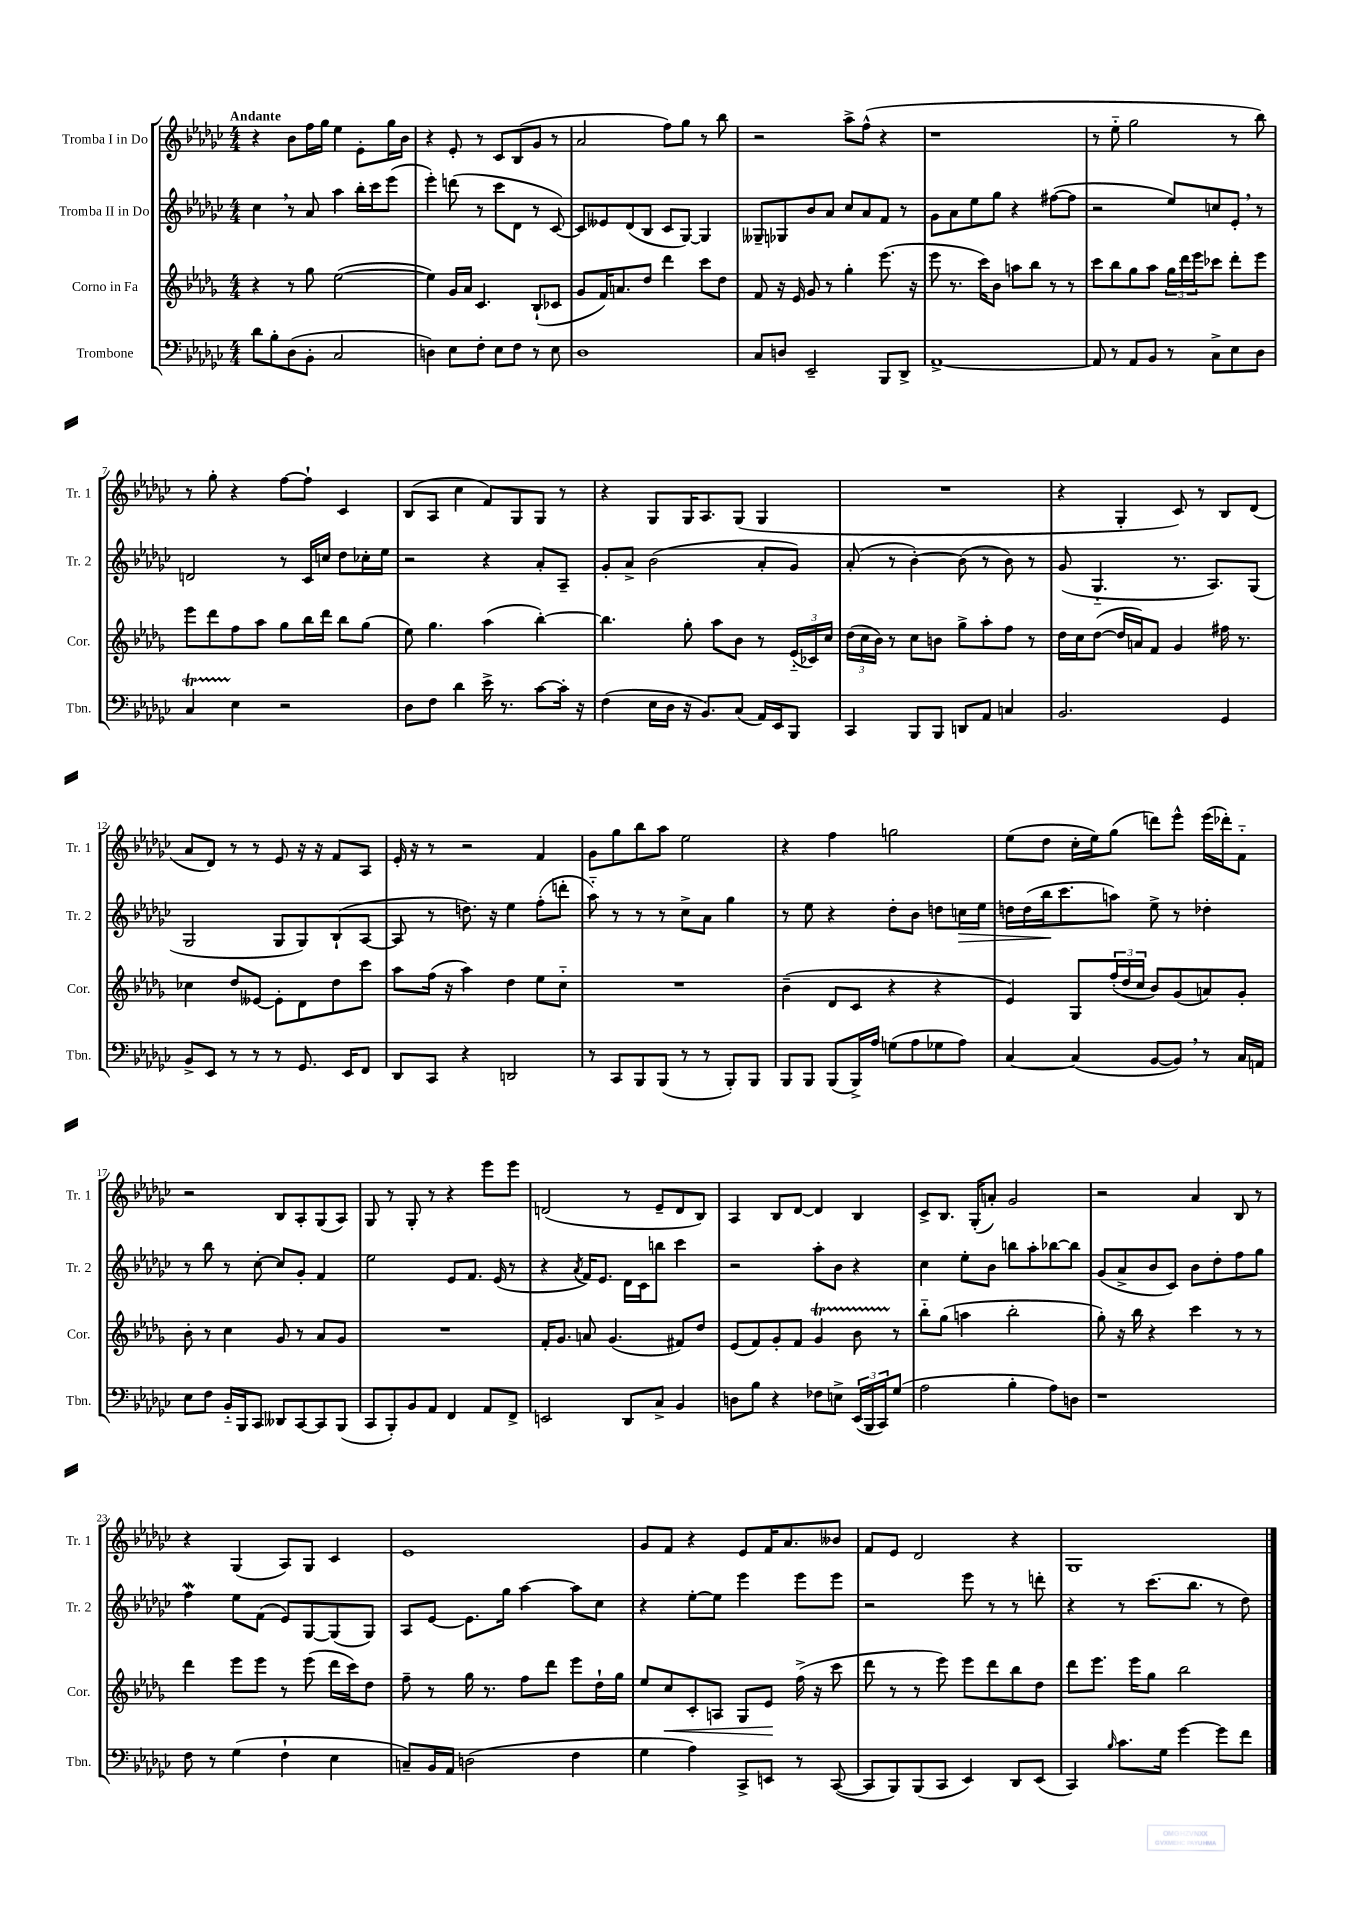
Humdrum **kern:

**kern	**kern	**kern	**kern
*staff4	*staff3	*staff2	*staff1
*clefF4	*clefG2	*clefG2	*clefG2
*k[b-e-a-d-g-c-]	*k[b-e-a-d-g-]	*k[b-e-a-d-g-c-]	*k[b-e-a-d-g-c-]
*M4/4	*M4/4	*M4/4	*M4/4
8d-\L	4r	4cc-\	4r
8B-'\	.	.	.
(8D-\	8r	8r	8b-\L
8BB-'\J	8gg-\	8a-/	16ff\L
.	.	.	16gg-\JJ
2C-/	([2ee-\	4aa-\	4ee-\
.	.	16bb-'\LL	8e-'\L
.	.	16ccc-\J	.
.	.	(8eee-\J	16gg-\L
.	.	.	16b-\JJ
=	=	=	=
4D\)	4ee-\])	4eee-'\)	4r
8E-\L	16g-/LL	(8ddd\	8e-'/
.	16a-/JJ	.	.
8F'\J	4.c/	8r	8r
8E-\L	.	8ccc-\L	8c-/L
8F\J	.	8d-\J	(8B-/
8r	(8B-`/L	8r	8g-/J
8E-\	8c-/J	[8c-/)	8r
=	=	=	=
1D-	8g-/L	8c-/]L	2a-/
.	16f/K)	8e--/	.
.	8.a/	.	.
.	.	(8d-/	.
.	8dd-/J	8B-/J	.
.	4ddd-\	8c-/L	8ff\L)
.	.	[8G-/J)	8gg-\J
.	8ccc\L	4G-/]	8r
.	8dd-\J	.	8bb-\
=	=	=	=
8C-/L	8f/	8G--~/L	2r
8D/J	16r	8G-/	.
.	16e-/	.	.
2EE-~/	8g-/	8b-/	.
.	8r	8a-/J	.
.	4gg-'\	8cc-/L	8aa-^\L
.	.	8a-/	(8ff^^\J
8BBB-/L	(8.eee-\	8f/J	4r
8DD-^/J	.	8r	.
.	16r	.	.
=	=	=	=
[1AA-^	8eee-\	8g-\L	1r
.	8.r	8a-\	.
.	.	8ee-\	.
.	16ccc\LK)	.	.
.	8b-\J	8gg-\J	.
.	8aa\L	4r	.
.	8bb-\J	.	.
.	8r	([8ff#\L	.
.	8r	8ff#\]J	.
=	=	=	=
8AA-/]	8ccc\L	2r	8r
8r	8bb-\	.	8ee-'~\
8AA-/L	8gg-\	.	2gg-\
8BB-/J	8aa-\J	.	.
8r	24gg-\LL	8ee-/L)	.
.	24ddd-\	.	.
.	24eee-\J	.	.
8C-^\L	8ccc-\J	8cc/	.
8E-\	8ddd-'\L	8e-'/J	8r
8D-\J	8eee-\J	8r	8bb-\)
=	=	=	=
4C-/	8eee-\L	2d/	8r
.	8ddd-\	.	8gg-'\
4E-\	8ff\	.	4r
.	8aa-\J	.	.
2r	8gg-\L	8r	[8ff\L
.	16bb-\L	16c-/LL	8ff`\]J
.	16ddd-\JJ	16cc/JJ	.
.	8bb-\L	8dd-\L	4c-/
.	(8gg-\J	16cc-'\L	.
.	.	16ee-\JJ	.
=	=	=	=
8D-\L	8ee-\)	2r	(8B-/L
8F\J	4.gg-\	.	8A-/J
4d-\	.	.	4cc-\
16e-^\	(4aa-\	4r	8f/L)
8.r	.	.	.
.	.	.	8G-/
[8c-\L	[4bb-'\)	8a-'/L	8G-/J
16c-'\]Jk	.	8A-~/J	8r
16r	.	.	.
=	=	=	=
(4F\	4.bb-\]	8g-'/L	4r
.	.	8a-^/J	.
16E-\LL	.	(2b-\	8G-/L
16D-\JJ	.	.	.
16r	8gg-'\	.	16G-/K
8.BB-/L)	.	.	8.A-/
.	8aa-\L	.	.
(8C-/J	8b-\J	.	(8G-/J
16AA-/LL)	8r	8a-'/L	4G-/
16EE-/J	.	.	.
8BBB-/J	(24e-'~/LL	8g-/J)	.
.	24c-/)	.	.
.	24cc/JJ	.	.
=	=	=	=
4CC-/	(24dd-\LL	(8a-'/	1r
.	24cc\	.	.
.	24b-\JJ)	.	.
.	8r	8r	.
8BBB-/L	8cc\L	[4b-'\)	.
8BBB-/J	8b\J	.	.
8DD/L	8gg-^\L	(8b-\]	.
8AA-/J	8aa-'\	8r	.
4C/	8ff\J	8b-\)	.
.	8r	8r	.
=	=	=	=
2.BB-/	16dd-\LL	(8g-/	4r
.	16cc\J	.	.
.	([8dd-\J	4.G-'~/	.
.	16dd-/]LL	.	4G-'/
.	16a/J)	.	.
.	8f/J	.	.
.	4g-/	8.r	8c-/)
.	.	.	8r
.	.	8.A-/L)	.
4GG-/	16ff#\	.	8B-/L
.	8.r	.	.
.	.	(8G-/J	(8d-/J
=	=	=	=
8BB-^/L	4cc-\	2G-/	8a-/L
8EE-/J	.	.	8d-/J)
8r	8dd-/L	.	8r
8r	[8e--/J	.	8r
8r	8e--'\]L	8G-/L	8e-/
8.GG-/	8d-\	8G-/)	16r
.	.	.	16r
.	8dd-\	(8B-`/	8f/L
16EE-/LK	.	.	.
8FF/J	8ccc\J	[8A-/J	8A-/J
=	=	=	=
8DD-/L	8aa-\L	8A-/]	16e-'/
.	.	.	16r
8CC-/J	(16ff\Jk	8r	8r
.	16r	.	.
4r	4aa-\)	8.dd\)	2r
.	.	16r	.
2DD/	4dd-\	4ee-\	.
.	8ee-\L	(8ff'\L	4f/
.	8cc'~\J	8ddd'\J	.
=	=	=	=
8r	1r	8aa-'~\)	8g-\L
8CC-/L	.	8r	8gg-\
8BBB-/	.	8r	8bb-\
(8BBB-/J	.	8r	8aa-\J
8r	.	8cc-^\L	2ee-\
8r	.	8a-\J	.
8BBB-'/L)	.	4gg-\	.
8BBB-/J	.	.	.
=	=	=	=
8BBB-/L	(4b-~\	8r	4r
8BBB-/J	.	8ee-\	.
(8BBB-/L	8d-/L	4r	4ff\
16BBB-^/L)	8c/J	.	.
16A-/JJ	.	.	.
(8G\L	4r	8dd-'\L	2gg\
8A-\	.	8b-\J	.
8G-\	4r	8dd\L	.
8A-\J)	.	16cc\L	.
.	.	16ee-\JJ	.
=	=	=	=
[4C-/	4e-/)	16dd\LL	(8ee-\L
.	.	(16dd\	.
.	.	16bb-\J	8dd-\J
.	.	8.ccc-\	.
(4C-/]	8G-/L	.	16cc-'\LL
.	.	.	16ee-\J)
.	(24ff'/L	8aa\J)	(8gg-\J
.	24dd-/	.	.
.	24cc/JJ	.	.
[8BB-/L	8b-/L)	8ee-^\	8ddd\L)
8BB-/]J)	(8g-/	8r	8eee-^^\J
8r	8a/)	4dd-'\	(16eee-\LL
.	.	.	16ddd-'\J)
16C-/LL	8g-'/J	.	8f'~\J
16AA/JJ	.	.	.
=	=	=	=
8E-\L	8b-'\	8r	2r
8F\J	8r	8bb-\	.
16BB-'~/LL	4cc\	8r	.
16BBB-/J	.	.	.
8CC-/J	.	[8cc-'\	.
8DD--/L	8g-/	8cc-/]L	8B-/L
[8CC-/	8r	8g-'/J	8A-'/
8CC-/]	8a-/L	4f/	(8G-/
(8BBB-/J	8g-/J	.	8A-/J)
=	=	=	=
8CC-/L	1r	2ee-\	8G-/
8BBB-'/)	.	.	8r
8BB-/	.	.	8G-'/
8AA-/J	.	.	8r
4FF/	.	8e-/L	4r
.	.	8.f/J	.
8AA-/L	.	.	8eee-\L
.	.	(16e-/	.
8FF^/J	.	8r	8eee-\J
=	=	=	=
2EE/	16f'/LK	4r	(2d/
.	8.g-/J	.	.
.	.	8qa-/	.
.	8a/	16f/LK)	.
.	.	8.e-/J	.
.	(4.g-/	.	.
8DD-/L	.	16d-\LL	8r
.	.	16c-\J	.
8C-^/J	.	8bb\J	8e-~/L
4BB-/	8f#/L)	4ccc-\	8d/
.	8dd-/J	.	8B-/J)
=	=	=	=
8D\L	(8e-/L	2r	4A-/
8B-\J	8f/)	.	.
4r	8g-'/	.	8B-/L
.	8f/J	.	[8d-/J
8F-\L	4g-/	8aa-'\L	4d-/]
8E^\J	.	8b-\J	.
(24EE-/LL	8b-\	4r	4B-/
24BBB-/	.	.	.
24CC-/J)	.	.	.
(8G-/J	8r	.	.
=	=	=	=
2A-\	8bb-'~\L	4cc-\	8c-^/L
.	(8gg-\J	.	8.B-/J
.	4aa\	8ee-'\L	.
.	.	.	(16G-'/LK
.	.	8b-\J	8a'/J)
4B-'\	2bb-'\	8bb\L	2g-/
.	.	8aa-'\	.
8A-\L)	.	[8bb-\	.
8D\J	.	8bb-\]J	.
=	=	=	=
1r	8gg-'\)	(8g-/L	2r
.	16r	8a-^/	.
.	16bb-\	.	.
.	4r	8b-/	.
.	.	8c-/J)	.
.	4ccc\	8b-\L	4a-/
.	.	8dd-'\	.
.	8r	8ff\	8B-/
.	8r	8gg-\J	8r
=	=	=	=
8F\	4ddd-\	4ff\	4r
8r	.	.	.
(4G-\	8eee-\L	8ee-\L	(4G-/
.	8eee-\J	(8f\J	.
4F`\	8r	8e-/L)	8A-/L)
.	(8eee-\	[8G-/	8G-/J
4E-\	16ddd-\LL	(8G-/]	4c-/
.	16ccc\J)	.	.
.	8dd-\J	8G-/J)	.
=	=	=	=
8C~/L)	8ff~\	8A-/L	1e-
16BB-/L	8r	[8e-/J	.
16AA-/JJ	.	.	.
(2D\	16gg-\	8.e-\]L	.
.	8.r	.	.
.	.	16gg-\Jk	.
.	8ff\L	[4aa-\	.
.	8ddd-\J	.	.
4F\	8eee-\L	8aa-\]L	.
.	16dd-`\L	8cc-\J	.
.	16gg-\JJ	.	.
=	=	=	=
4G-\	8ee-/L	4r	8g-/L
.	8cc/	.	8f/J
4A-\)	8c'/	[8ee-'\L	4r
.	8A/J	8ee-\]J	.
8CC-^/L	8G-/L	4eee-\	8e-/L
8EE/J	8e-/J	.	16f/K
.	.	.	8.a-/
8r	(16ff^\	8eee-\L	.
.	16r	.	.
([8CC-/	8ccc\	8eee-\J	8b--/J
=	=	=	=
8CC-/]L	8ddd-\	2r	8f/L
8BBB-/)	8r	.	8e-/J
(8BBB-/	8r	.	2d-/
8CC-/J	8eee-\)	.	.
4EE-/)	8eee-\L	8eee-\	.
.	8ddd-\	8r	.
8DD-/L	8bb-\	8r	4r
(8EE-/J	8dd-\J	8ddd'\	.
=	=	=	=
4CC-/)	8ddd-\L	4r	1G-
.	8.eee-\J	.	.
16qqB-/	.	.	.
8.c-\L	.	8r	.
.	16eee-\LK	.	.
.	8gg-\J	(8.ccc-\L	.
16G-\Jk	.	.	.
[4g-\	2bb-\	.	.
.	.	8.bb-\J	.
8g-\]L	.	8r	.
8f\J	.	8dd-\)	.
==	==	==	==
*-	*-	*-	*-
